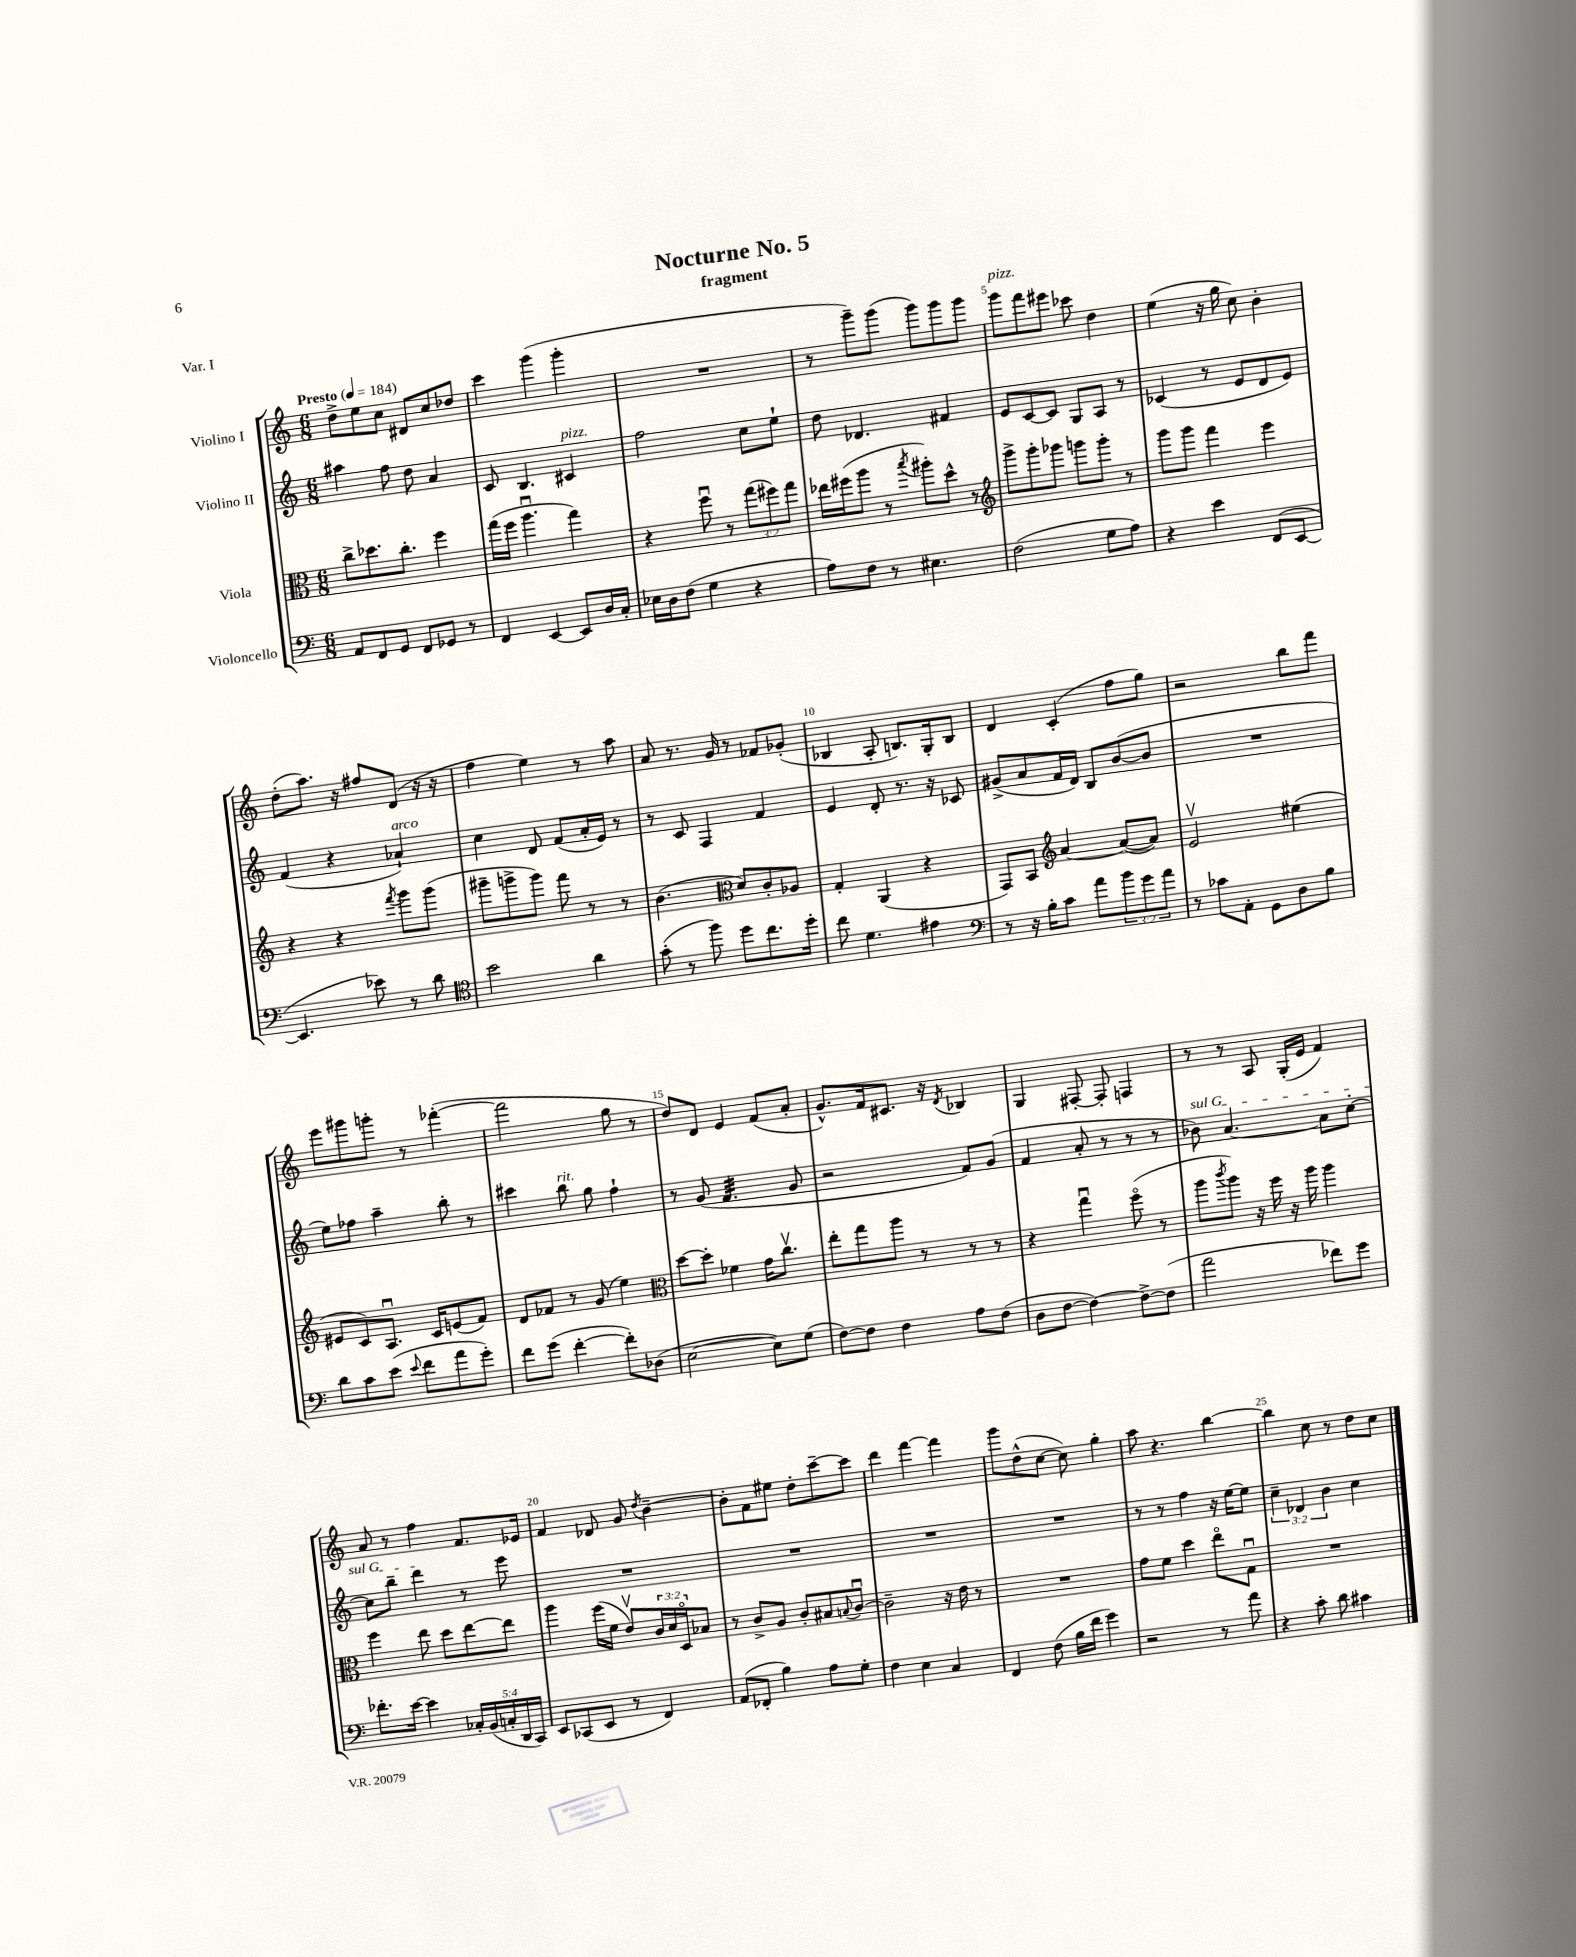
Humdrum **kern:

**kern	**kern	**kern	**kern
*staff4	*staff3	*staff2	*staff1
*clefF4	*clefC3	*clefG2	*clefG2
*k[]	*k[]	*k[]	*k[]
*M6/8	*M6/8	*M6/8	*M6/8
*MM184	*MM184	*MM184	*MM184
8AA	8cc^	4aa#	8dd^
8FF	8.dd-	.	8ee
8GG	.	8ff	8cc
.	8.cc'	.	.
8FF	.	8dd	8d#
8GG-	4ff	4a	8cc
8r	.	.	8dd-
=	=	=	=
4FF	(16gg	8c	4ccc
.	16ff	.	.
.	4.aau	4.B	.
[4EE	.	.	(4ggg
8EE]	4gg)	4c#	4ggg'
16D	.	.	.
16C'	.	.	.
=	=	=	=
16E-	4r	2ff	2.r
16D	.	.	.
(8F	.	.	.
4G	8ffu	.	.
.	8r	.	.
4r	(12gg	8cc	.
.	12ff#)	.	.
.	.	8ee`	.
.	12gg	.	.
=	=	=	=
8A)	16ee-	8dd	8r
.	(16ff#	.	.
8F	8aa	4.d-	8ggg~)
8r	8r	.	(8ggg
.	8qbb	.	.
4.E#	8aa#')	.	8ggg)
.	8dd^^	4f#	8ggg
.	8r	.	8ggg
=	=	=	=
*	*clefG2	*	*
(2F	8ggg^	8e	8ggg
.	8ggg'	[8c	8fff
.	8ggg-	8c]	8eee#
.	8ggg	8G	8ccc-
8G	8ggg'	8A	4dd
8A)	8r	8r	.
=	=	=	=
4r	8ggg	(4c-	(4ee
.	8ggg	.	.
4e	4fff	8r	16r
.	.	.	16gg
.	.	8e	8cc)
(8FF	4eee	8d	4b'
[8EE	.	8e)	.
=	=	=	=
4.EE]	4r	(4f	(8dd'
.	.	.	8.aa)
.	4r	4r	.
.	.	.	16r
8e-)	.	.	8ff#
.	8qfff	.	.
8r	8ggg	4a-`)	(8d
8d	(8ggg	.	16r
.	.	.	16r
=	=	=	=
*clefC4	*	*	*
2b	8ggg#~	4cc	4ff
.	8ggg^	.	.
.	8ggg)	8d	4ee)
.	8fff	(8f	.
4a	8r	16a'	8r
.	.	16e)	.
.	8r	8r	8aa
=	=	=	=
(8g'	(4.b	8r	8a
8r	.	8c	8.r
8ff)	.	4F	.
.	.	.	16g
*	*clefC3	*	*
8dd	8d)	.	8r
8.cc	8c'	4f	8f-
.	8A-	.	(8g-'
16dd'	.	.	.
=	=	=	=
8cc	4G'	4e	4B-
4.d	.	.	.
.	(4AA	8d'	8A'
.	.	8.r	8.B)
4e#	4r	.	.
.	.	16r	16G'
.	.	8c-	8B
=	=	=	=
*clefF4	*	*	*
8r	8GG)	(8g#^	4d
16r	8BB	8a	.
16B'	.	.	.
*	*clefG2	*	*
8c	[4a	16f	(4c'
.	.	16d)	.
8a	.	8B	.
12b	(8a_	([8b	8ff
12g	.	.	.
.	8a])	8b]	8gg)
12a	.	.	.
=	=	=	=
8r	2ev	2.r	2r
8c-	.	.	.
8AA'	.	.	.
8GG	.	.	.
8D	(4ee#	.	8bb
8B	.	.	8fff
=	=	=	=
8d	8e#	8ee)	8eee
8c	8c)	8ff-	8ggg#
(8e	8.Au	4aa~	8ggg'
8qqe	.	.	.
8f	.	.	8r
.	16c	.	.
8a	(8e	8bb'	([4fff-'
8g')	8f)	8r	.
=	=	=	=
8f	8d	4ccc#	2fff-]
(8g	8f-	.	.
[4f'	8r	8bb	.
.	(8g	8gg	.
8f'])	4ee)	4ff`	8gg
(8D-	.	.	8r
=	=	=	=
*	*clefC3	*	*
[2E	[8dd	8r	8dd)
.	8dd']	(8g	8d
.	4f-	4.f	4e
8E])	16g	.	(8f
.	8.ccv	.	.
(8G	.	8g	8a'
=	=	=	=
[8F)	8ee'	2r	8.g^^)
8F]	8gg	.	.
.	.	.	16f
4F	8aa	.	8.c#
.	8r	.	.
.	.	.	16r
.	.	.	8qd
8A	8r	8f)	4B-
(8F	8r	(8g	.
=	=	=	=
8D	4r	4f	4G
[8F	.	.	.
4F_)	4ggu	8a'	[8F#'
.	.	8r	8F#']
8F^_	(8ffo	8r	4F
(8F]	8r	8r	.
=	=	=	=
2a	8aa	8b-)	8r
.	8qccc	.	.
.	8aa)	[4.a	8r
.	16r	.	8A
.	16ff	.	.
.	16r	.	(16G'
.	16aa	.	16e
8f-)	4aa	8a]	4f)
8g	.	[8cc'	.
=	=	=	=
8.f-'	4ff	8cc]	8a
.	.	8bb~	8r
[16e	.	.	.
4e]	8ee	4ddd	4ff
.	8dd	.	.
20C-'	[8ee	8r	8.f
(20BB	.	.	.
20C'	.	.	.
.	8ee]	8eee	.
20DD	.	.	.
.	.	.	16e-
20CC)	.	.	.
=	=	=	=
8EE	4aa	2.r	4f
(8CC-	.	.	.
8EE	(16ff	.	8d-
.	16f	.	.
8r	8ev)	.	8g
.	.	.	8qdd
4FF)	24c	.	[4b~
.	24d	.	.
.	24Do	.	.
.	8B-	.	.
=	=	=	=
(8AA	8r	2.r	8b']
8FF-'	8c^	.	8f
4B)	8A	.	8ee#
.	8c'	.	8dd'
8A	8B#	.	[8ccc~
.	8qqB	.	.
8G'	[8cu	.	8ccc]
=	=	=	=
4F	2c~]	2.r	4ddd
4E	.	.	[4fff
4C	16r	.	4fff]
.	16e	.	.
.	8r	.	.
=	=	=	=
4FF	2.r	2.r	8ggg
.	.	.	(8dd^^
(8F	.	.	[8cc
16B	.	.	8cc])
16f	.	.	.
4g)	.	.	4gg'
=	=	=	=
2r	8g	8r	8aa
.	8f	8r	4.r
.	4dd	4ff	.
8r	8eeo	16r	[4bb
.	.	[16ee	.
8a	8Gu	8ee]	.
=	=	=	=
4r	2.r	6cc~	4bb]
.	.	6d-	.
8c'	.	.	8cc
.	.	6b	.
8d	.	.	8r
4c#	.	4cc	8dd
.	.	.	8cc
==	==	==	==
*-	*-	*-	*-
